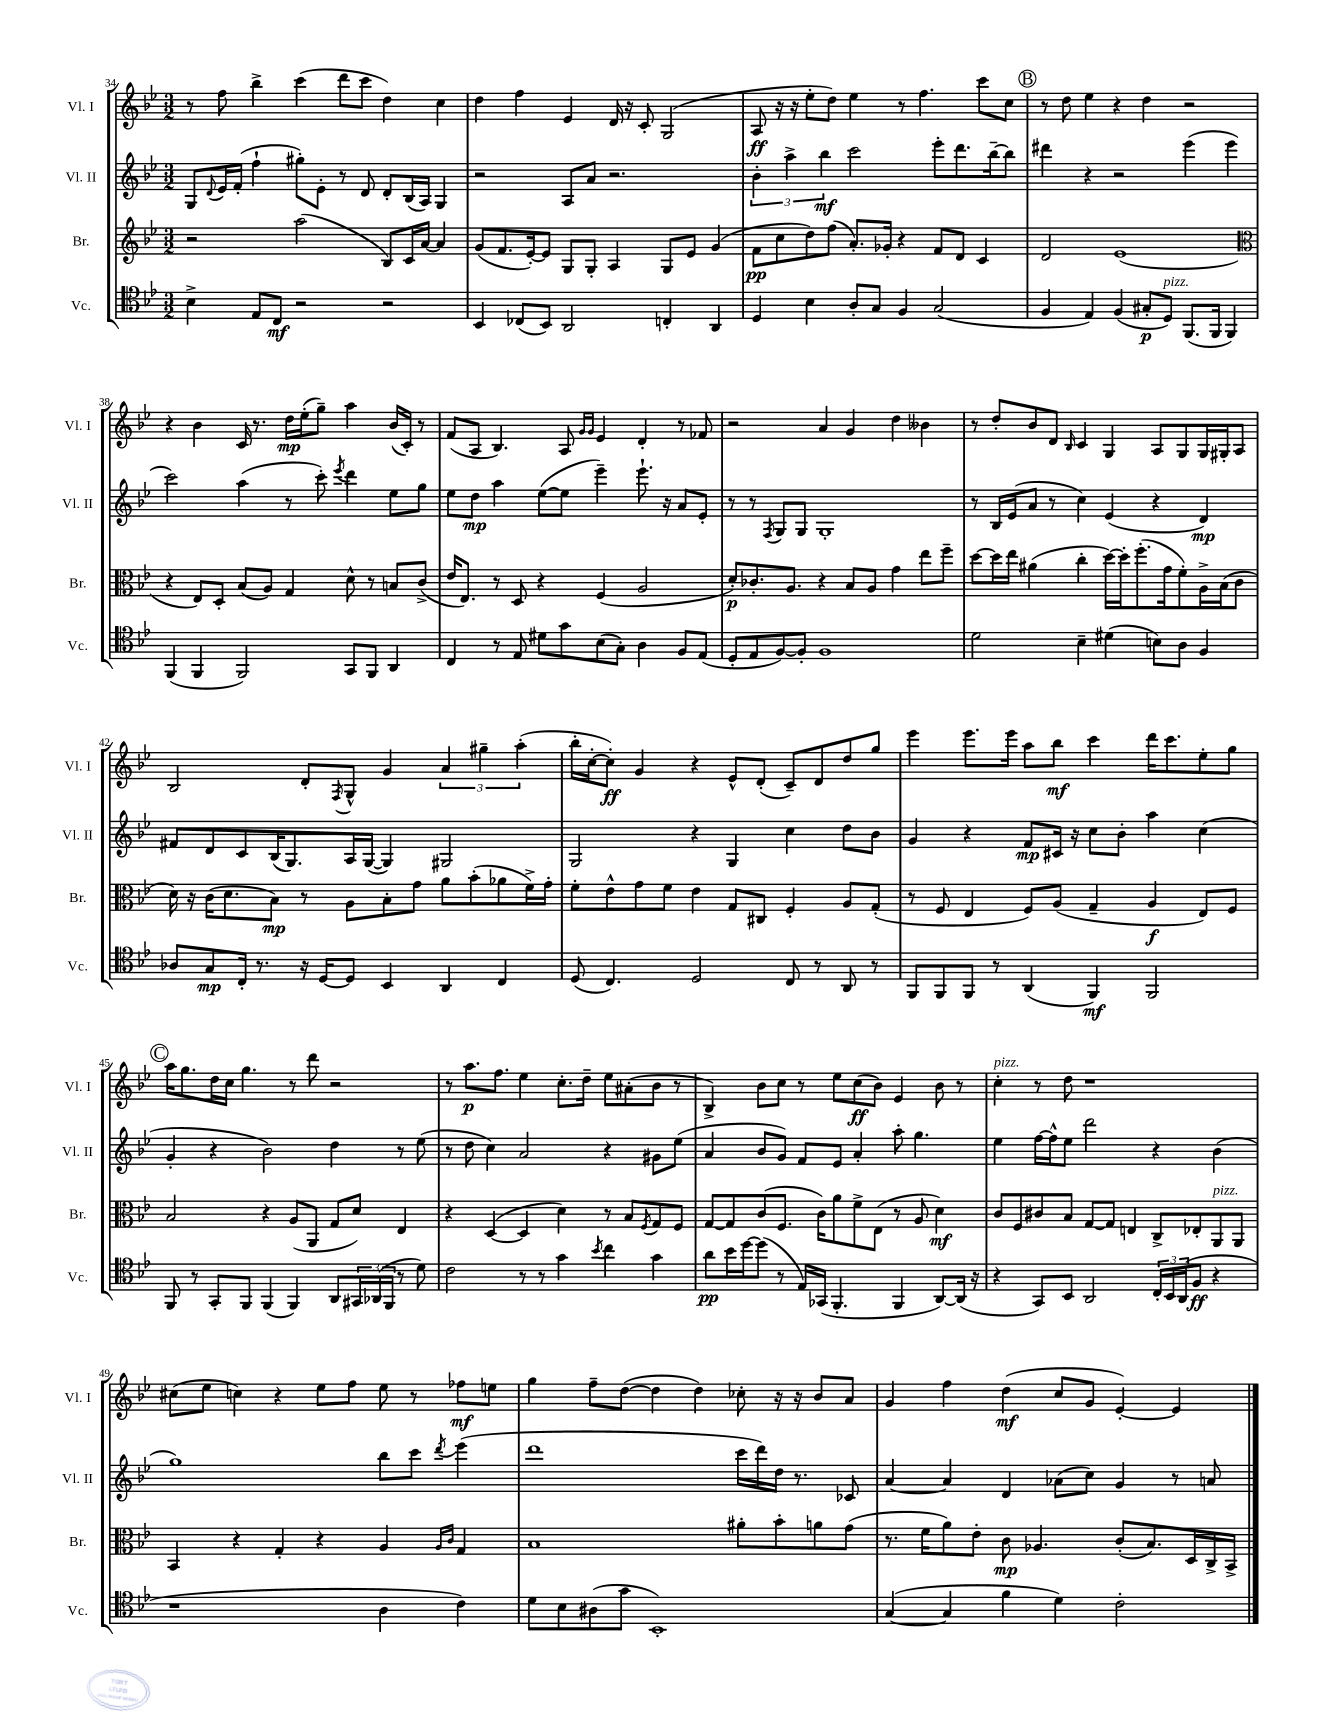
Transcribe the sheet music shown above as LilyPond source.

<<
\new StaffGroup <<
\new Staff = "s0" \with { instrumentName = "Vl. I" shortInstrumentName = "Vl. I" } {
    \clef treble \key bes \major \numericTimeSignature \time 3/2
    r8 f''8 bes''4-> c'''4( d'''8 c'''8 d''4) c''4 |
    d''4 f''4 ees'4 d'16 r16 c'8-. g2( |
    a8\ff r16 r16 ees''8-. d''8) ees''4 r8 f''4. c'''8 c''8 |
    \mark \markup { \circle "B" } r8 d''8 ees''4 r4 d''4 r2 |
    r4 bes'4 c'16 r8. d''16\mp ees''16-.( g''8--) a''4 bes'16( c'16-.) r8 |
    f'8( a8 bes4.) a8 \grace { g'16 g'16 } ees'4 d'4-. r8 fes'8 |
    r2 a'4 g'4 d''4 beses'4 |
    r8 d''8-. bes'8 d'8 \grace { bes16 } c'4 g4 a8 g8 g16 gis16-. a8 |
    bes2 d'8-. \acciaccatura { f8 } g8-^ g'4 \tuplet 3/2 { a'4 gis''4-- a''4-.( } |
    bes''16-. c''16~-. c''8-.\ff) g'4 r4 ees'8-^ d'8-.( c'8--) d'8 d''8 g''8 |
    ees'''4 ees'''8. ees'''16 a''8 bes''8\mf c'''4 d'''16 c'''8. ees''8-. g''8 |
    \mark \markup { \circle "C" } a''16 g''8. d''16 c''16 g''4. r8 d'''8 r2 |
    r8 a''8.\p f''8. ees''4 c''8.-. d''16-- ees''8 ais'8-.( bes'8 r8 |
    bes4->) bes'8 c''8 r8 ees''8 c''8\ff( bes'8) ees'4 bes'8 r8 |
    c''4-.^\markup { \italic "pizz." } r8 d''8 r1 |
    cis''8( ees''8 c''4) r4 ees''8 f''8 ees''8 r8 fes''8\mf e''8 |
    g''4 f''8-- d''8~( d''4 d''4) ces''8-. r16 r16 bes'8 a'8 |
    g'4 f''4 d''4\mf( c''8 g'8 ees'4~-.) ees'4 \bar "|." |
}
\new Staff = "s1" \with { instrumentName = "Vl. II" shortInstrumentName = "Vl. II" } {
    \clef treble \key bes \major \numericTimeSignature \time 3/2
    g8 \appoggiatura { d'8 } ees'16 f'16-.( f''4-! gis''8-.) ees'8-. r8 d'8 d'8-. bes16( a16) g4 |
    r2 a8 a'8 r2. |
    \tuplet 3/2 { bes'4-. a''4-> bes''4\mf } c'''2 ees'''8-. d'''8. bes''16~-- bes''8 |
    \mark \markup { \circle "B" } dis'''4 r4 r2 ees'''4( ees'''4 |
    c'''2) a''4( r8 c'''8-.) \acciaccatura { ees'''8 } d'''4 ees''8 g''8 |
    ees''8 d''8\mp a''4 ees''8~( ees''8 ees'''4--) ees'''8.-! r16 a'8 ees'8-. |
    r8 r8 \acciaccatura { f8 } g8 g8 g1-. |
    r8 bes16 ees'16( a'8 r8 c''4) ees'4( r4 d'4\mp) |
    fis'8 d'8 c'8 bes16( g8.) a16 g16~( g4) gis2 |
    g2 r4 g4 c''4 d''8 bes'8 |
    g'4 r4 f'8\mp cis'16 r16 c''8 bes'8-. a''4 c''4( |
    \mark \markup { \circle "C" } g'4-. r4 bes'2) d''4 r8 ees''8( |
    r8 d''8 c''4) a'2 r4 gis'8 ees''8( |
    a'4 bes'8 g'8) f'8 ees'8 a'4-. a''8-. g''4. |
    ees''4 f''16~ f''16-^ ees''8 d'''2 r4 bes'4( |
    g''1) bes''8 c'''8 \acciaccatura { d'''8 } ees'''4( |
    d'''1 c'''16 d'''16) d''16 r8. ces'8 |
    a'4~ a'4 d'4 aes'8( c''8) g'4 r8 a'8 \bar "|." |
}
\new Staff = "s2" \with { instrumentName = "Br." shortInstrumentName = "Br." } {
    \clef treble \key bes \major \numericTimeSignature \time 3/2
    r2 a''2( bes8) c'16 a'16~ a'4 |
    g'8( f'8. ees'16~-.) ees'8 g8 g8-. a4 g8 ees'8 g'4( |
    f'8\pp c''8 d''8) f''8( a'8.-.) ges'16-. r4 f'8 d'8 c'4 |
    \mark \markup { \circle "B" } d'2 ees'1( |
    \clef alto r4 ees8) d8-. bes8( a8) g4 d'8-^ r8 b8 c'8->( |
    ees'16 ees8.) r8 d8 r4 f4( a2 |
    d'8-.\p) ces'8.-. a8. r4 bes8 a8 g'4 ees''8 f''8-- |
    d''8~ d''16 ees''16 ais'4( c''4-. d''16~) d''16-. f''8.-.( g'16 f'8-.) a16-> bes16( c'8 |
    d'16) r16 c'16( d'8. bes8\mp) r8 a8 bes8-. g'8 a'8 bes'8-.( aes'8 f'16->) g'16-. |
    f'8-. ees'8-^ g'8 f'8 ees'4 g8 cis8 f4-. a8 g8-.( |
    r8 f8 ees4 f8) a8( g4-- a4\f ees8) f8 |
    \mark \markup { \circle "C" } bes2 r4 a8( a,8 g8 d'8) ees4 |
    r4 d4~( d4 d'4) r8 bes8 \acciaccatura { f8 } g8 f8 |
    g8~ g8 c'8( f8. c'16) a'8 f'8-> ees8( r8 a8 d'4\mf) |
    c'8 f8 cis'8 bes8 g8~ g8 e4 c8-> ees8-. a,8^\markup { \italic "pizz." } a,8 |
    bes,4 r4 g4-. r4 a4 \grace { a16 c'16 } g4 |
    bes1 ais'8-. bes'8-. a'8 g'8( |
    r8. f'16 a'8) ees'8-. c'8\mp aes4. c'8-.( bes8.) d16 c16-> bes,16-> \bar "|." |
}
\new Staff = "s3" \with { instrumentName = "Vc." shortInstrumentName = "Vc." } {
    \clef tenor \key bes \major \numericTimeSignature \time 3/2
    bes4-> ees8 c8\mf r2 r2 |
    bes,4 ces8( bes,8) a,2 c4-. a,4 |
    d4 bes4 a8-. g8 f4 g2( |
    \mark \markup { \circle "B" } f4 ees4) f4( gis8-.\p d8^\markup { \italic "pizz." }) f,8.( f,16 f,4) |
    f,4( f,4 f,2) g,8 f,8 a,4 |
    c4 r8 ees8 dis'8 g'8 bes8( g8-.) a4 f8 ees8( |
    d8-. ees8 f8~) f8-. f1 |
    d'2 bes4-- dis'4( b8) a8 f4 |
    aes8 g8\mp c16-. r8. r16 d16~ d8 bes,4 a,4 c4 |
    d8( c4.) d2 c8 r8 a,8 r8 |
    f,8 f,8 f,8 r8 a,4( f,4\mf) f,2 |
    \mark \markup { \circle "C" } f,8 r8 g,8-. f,8 f,4( f,4) a,8 \tuplet 3/2 { gis,16 aes,16( f,16 } r8 d'8) |
    c'2 r8 r8 g'4 \acciaccatura { bes'8 } c''4 g'4 |
    a'8\pp bes'16 d''16~ d''8( r8 ees16) ges,16( f,4.-. f,4 a,8~) a,16( r16 |
    r4 g,8) bes,8 a,2 \tuplet 3/2 { c16-. bes,16 a,16( } f8\ff r4 |
    r1 a4 c'4) |
    d'8 bes8 ais8( g'8 bes,1-.) |
    g4~( g4 f'4 d'4) c'2-. \bar "|." |
}
>>
>>
\layout { \context { \Score currentBarNumber = #34 } }
